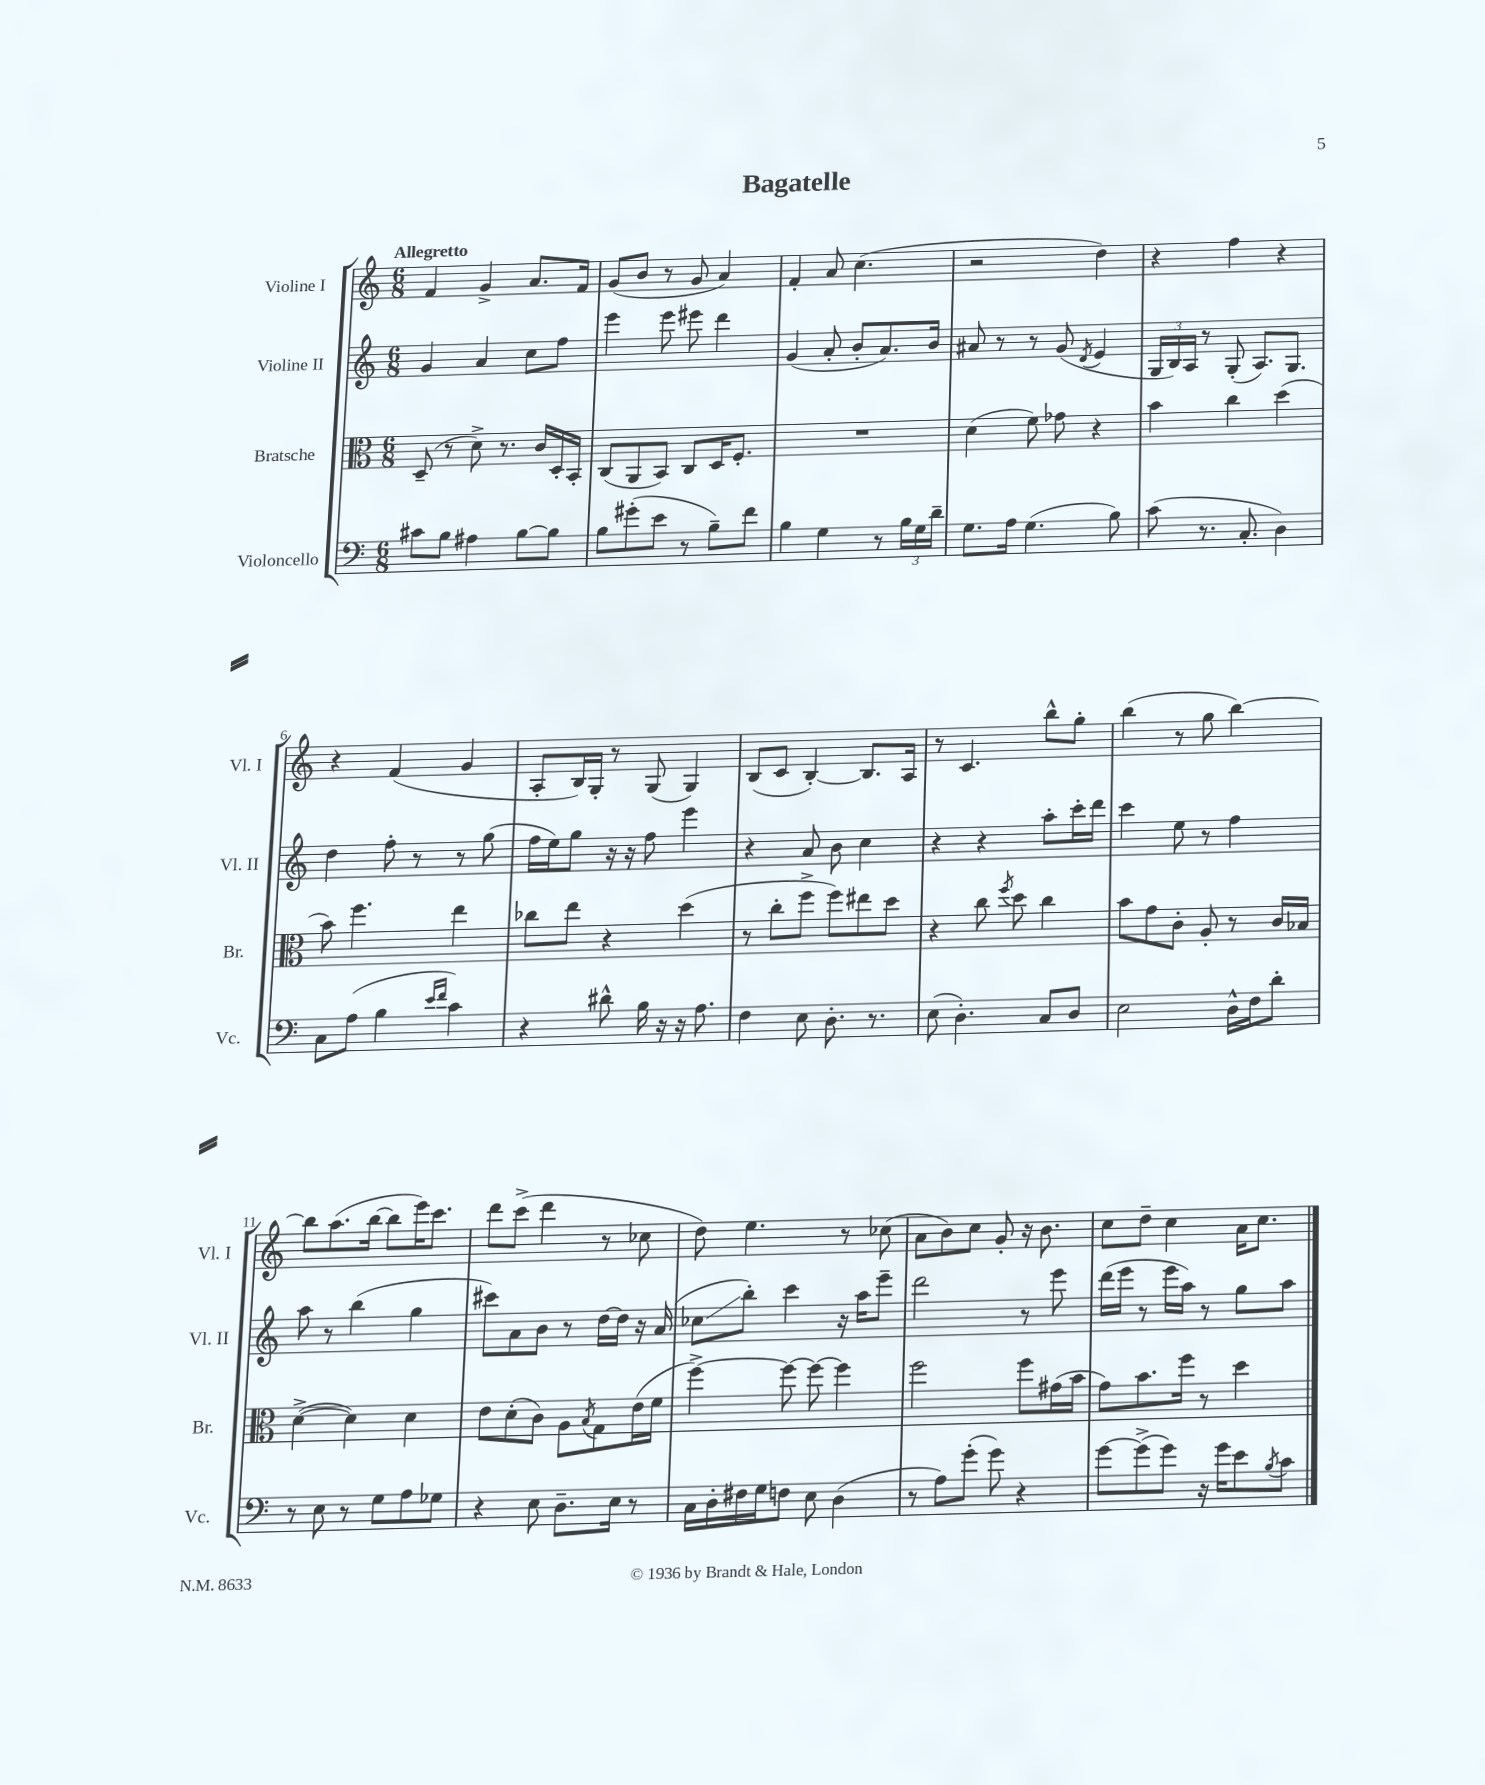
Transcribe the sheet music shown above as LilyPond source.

\header { title = "Bagatelle" }
<<
\new StaffGroup <<
\new Staff = "s0" \with { instrumentName = "Violine I" shortInstrumentName = "Vl. I" } {
    \clef treble \key c \major \numericTimeSignature \time 6/8 \tempo "Allegretto"
    f'4 g'4-> a'8. f'16 |
    g'8( b'8 r8 g'8 a'4) |
    f'4-. a'8 c''4.( |
    r2 d''4) |
    r4 f''4 r4 |
    r4 f'4( g'4 |
    a8-. b16) g16-. r8 g8( g4) |
    b8( c'8 b4~-.) b8. a16 |
    r8 c'4. b''8-^ g''8-. |
    b''4( r8 g''8 b''4~) |
    b''8 a''8.( b''16~ b''8 e'''16) c'''8. |
    d'''8 c'''8->( d'''4 r8 ces''8 |
    d''8) e''4. r8 ces''8( |
    a'8 b'8) c''8 g'8-. r16 b'8. |
    c''8 d''8-- c''4 a'16 c''8. \bar "|." |
}
\new Staff = "s1" \with { instrumentName = "Violine II" shortInstrumentName = "Vl. II" } {
    \clef treble \key c \major \numericTimeSignature \time 6/8
    g'4 a'4 c''8 f''8 |
    e'''4 e'''8 eis'''8 d'''4 |
    g'4( a'8-. b'8-. a'8.) b'16 |
    ais'8 r8 r8 g'8( \acciaccatura { d'8 } e'4 |
    \tuplet 3/2 { g16 b16) a16 } r8 g8-.( a8.) g8. |
    d''4 f''8-. r8 r8 g''8( |
    f''16 e''16) g''8 r16 r16 f''8 e'''4 |
    r4 a'8 b'8 c''4 |
    r4 r4 a''8-. c'''16-. d'''16 |
    c'''4 e''8 r8 f''4 |
    a''8 r8 b''4( g''4 |
    cis'''8) a'8 b'8 r8 d''16~ d''16 r16 a'16( |
    ces''8\glissando b''8-.) c'''4 r16 a''16 e'''8-- |
    d'''2 r8 e'''8 |
    d'''16( e'''16 r8 e'''16 a''16) r8 g''8 a''8 \bar "|." |
}
\new Staff = "s2" \with { instrumentName = "Bratsche" shortInstrumentName = "Br." } {
    \clef alto \key c \major \numericTimeSignature \time 6/8
    d8--( r8 d'8->) r8. c'16 d16-. b,16-. |
    c8( a,8 b,8) c8 d16 f8.-. |
    R2. |
    d'4( f'8) ges'8 r4 |
    b'4 c''4 d''4( |
    b'8) f''4. e''4 |
    ces''8 e''8 r4 d''4( |
    r8 c''8-. f''8-> f''8) eis''8 d''8 |
    r4 c''8 \acciaccatura { f''8 } d''8 c''4 |
    b'8 g'8 c'8-. a8-. r8 c'16 bes16 |
    d'4~->( d'4) d'4 |
    e'8 d'8-.( c'8) a8 \acciaccatura { b8 } g8 e'16( f'16 |
    f''4~->) f''8~ f''8~ f''4 |
    f''2 f''8 gis'16( b'16 |
    g'8) b'8. f''16 r8 d''4 \bar "|." |
}
\new Staff = "s3" \with { instrumentName = "Violoncello" shortInstrumentName = "Vc." } {
    \clef bass \key c \major \numericTimeSignature \time 6/8
    cis'8 b8 ais4 b8~ b8 |
    b8 gis'8-.( e'8 r8 b8--) f'8 |
    b4 g4 r8 \tuplet 3/2 { b16 g16 d'16-- } |
    g8. a16 g4.( b8) |
    c'8( r8. c8.-. d4) |
    c8 a8( b4 \grace { e'16 f'16 } c'4) |
    r4 dis'8-^ b16 r16 r16 a8. |
    f4 e8 d8.-. r8. |
    e8( d4.-.) c8 d8 |
    e2 d16-^ f16 d'8-. |
    r8 e8 r8 g8 a8 ges8 |
    r4 e8 d8.-- e16 r8 |
    c16 d16-. fis16 g16 f8 e8 d4( |
    r8 a8) g'8-.( g'8) r4 |
    g'8~ g'8->( g'8) r16 g'16 e'8 \acciaccatura { b8 } c'8 \bar "|." |
}
>>
>>
